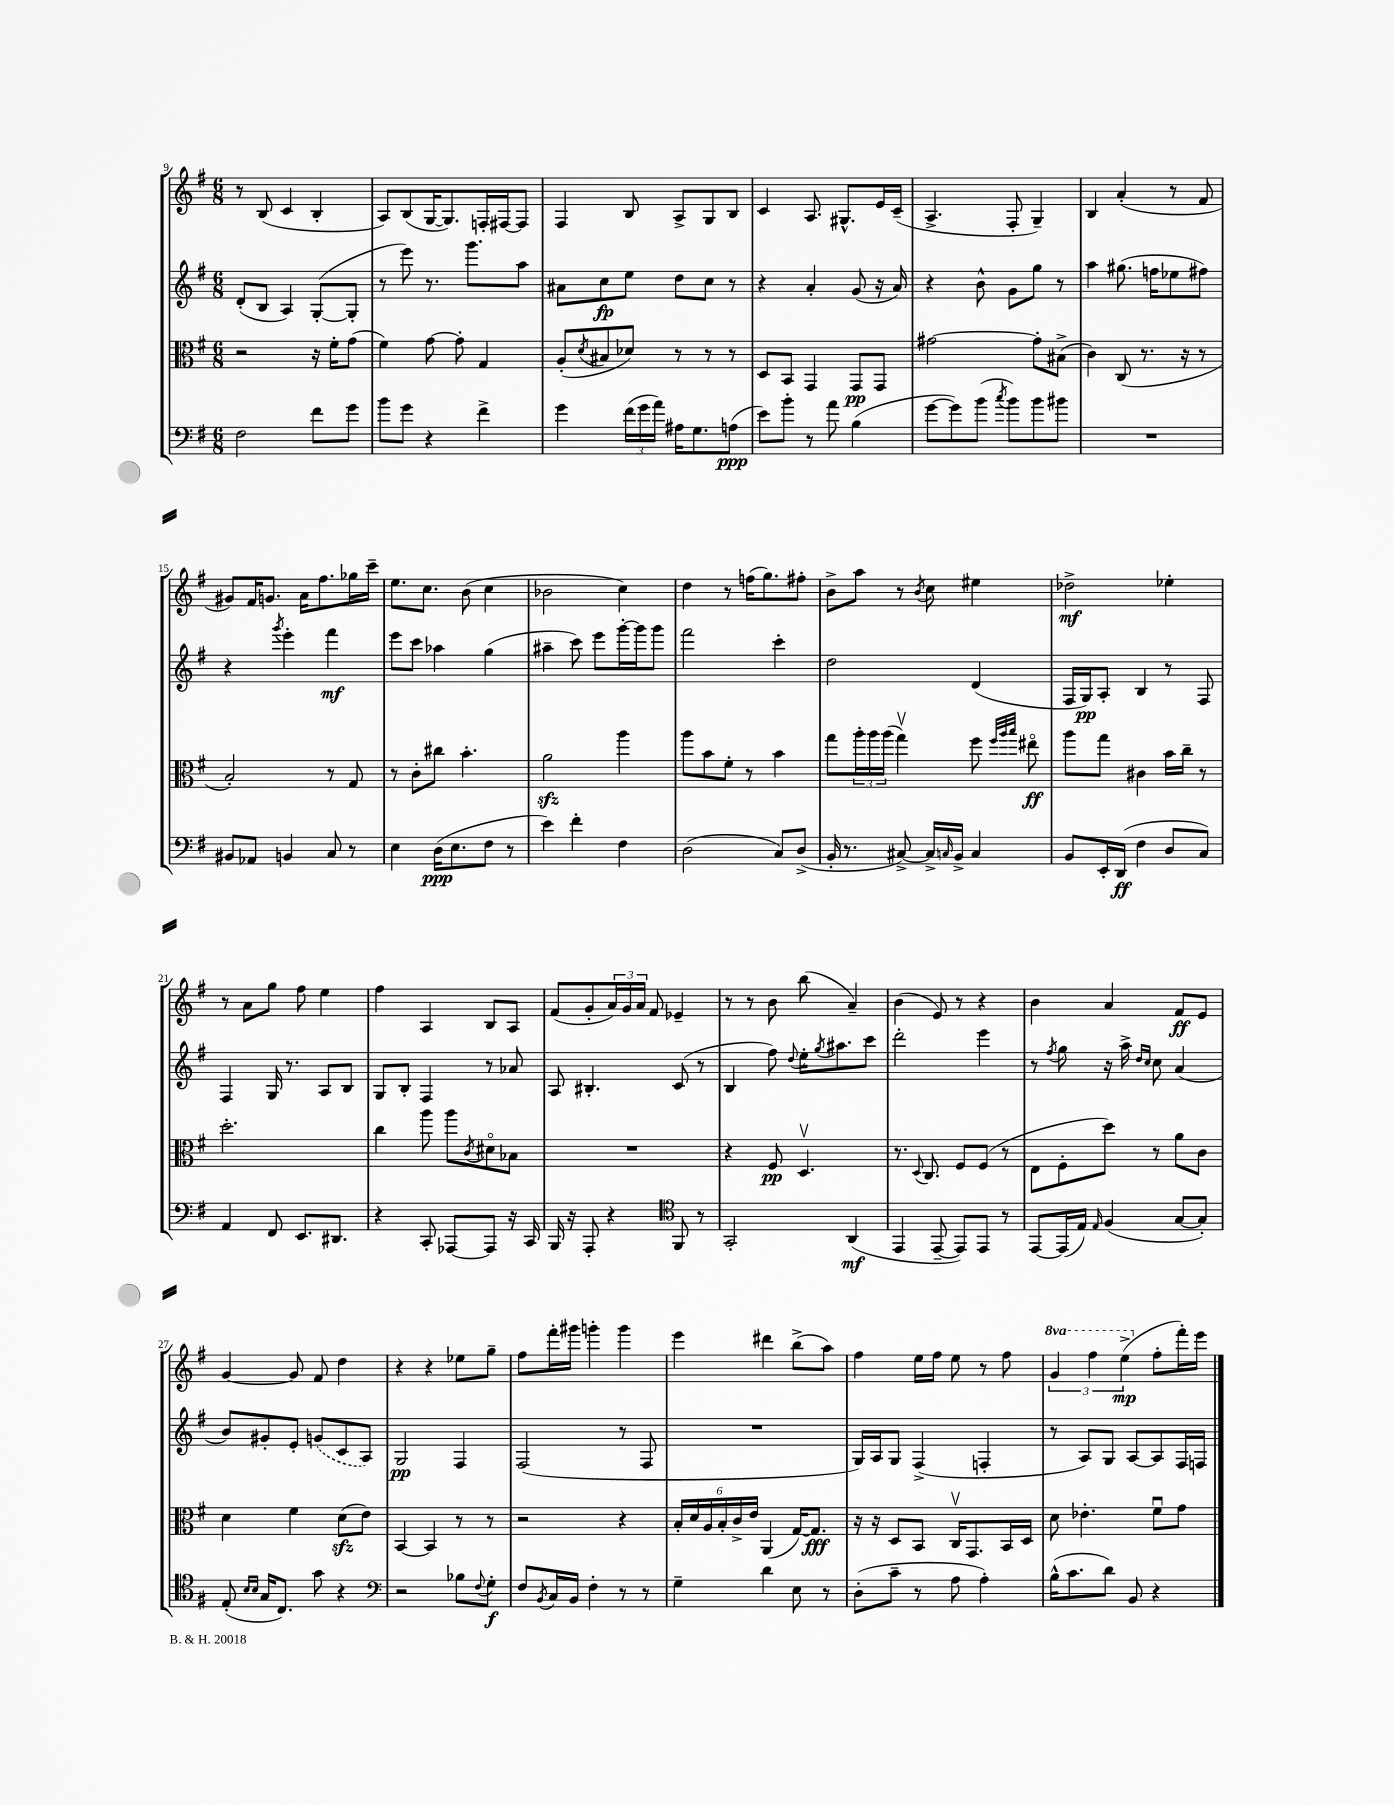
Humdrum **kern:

**kern	**dynam	**kern	**dynam	**kern	**dynam	**kern	**dynam
*part4	*part4	*part3	*part3	*part2	*part2	*part1	*part1
*staff4	*staff4	*staff3	*staff3	*staff2	*staff2	*staff1	*staff1
*clefF4	*	*clefC3	*	*clefG2	*	*clefG2	*
*k[f#]	*	*k[f#]	*	*k[f#]	*	*k[f#]	*
*M6/8	*	*M6/8	*	*M6/8	*	*M6/8	*
=9	=9	=9	=9	=9	=9	=9	=9
2F#\	.	2r	.	(8d'/L	.	8r	.
.	.	.	.	8B/J	.	(8B/	.
.	.	.	.	4A/)	.	4c/	.
8f#\L	.	16r	.	([8G'/L	.	4B'/	.
.	.	16f#'\KL	.	.	.	.	.
8g\J	.	(8g\J	.	8G'/J]	.	.	.
=10	=10	=10	=10	=10	=10	=10	=10
8b\L	.	4f#\)	.	8r	.	8A/L)	.
8g\J	.	.	.	8eee\)	.	(8B/	.
4r	.	[8g\	.	8.r	.	[16G/K	.
.	.	.	.	.	.	8.G/])	.
.	.	8g'\]	.	.	.	.	.
.	.	.	.	8.ggg\L	.	.	.
4f#^\	.	4G/	.	.	.	16Fn'/L	.
.	.	.	.	.	.	[16F#X/J	.
.	.	.	.	8aa\J	.	8F#/J]	.
=11	=11	=11	=11	=11	=11	=11	=11
4g\	.	(8A'/L	.	8a#X\L	.	4F#/	.
.	.	8qd/	.	.	.	.	.
.	.	8B#X/	.	8cc\	fp	.	.
(24f#\LL	.	8d-X/J)	.	8ee\J	.	8B/	.
24g\	.	.	.	.	.	.	.
24a\JJ)	.	.	.	.	.	.	.
16A#X\KL	.	8r	.	8dd\L	.	8A^/L	.
8.G\	.	.	.	.	.	.	.
.	.	8r	.	8cc\J	.	8G/	.
(8An\J	ppp	8r	.	8r	.	8B/J	.
=12	=12	=12	=12	=12	=12	=12	=12
8e\L)	.	8D/L	.	4r	.	4c/	.
8b'\J	.	8BB/J	.	.	.	.	.
8r	.	4GG/	.	4a'/	.	8.A/	.
8a\	.	.	.	.	.	.	.
.	.	.	.	.	.	8.G#X^^/L	.
(4B\	.	8GG/L	pp	(8g/	.	.	.
.	.	8GG/J	.	16r	.	16e/L	.
.	.	.	.	16a/)	.	(16c~/JJ	.
=13	=13	=13	=13	=13	=13	=13	=13
[8g\L	.	[2g#X\	.	4r	.	4.A^/	.
8g\])	.	.	.	.	.	.	.
(8b\J	.	.	.	8b^^\	.	.	.
8qcc/	.	.	.	.	.	.	.
8b\L)	.	.	.	8g\L	.	8F#'/	.
8b\	.	8g#'\L]	.	8gg\J	.	4G~/)	.
8b#X\J	.	(8B#X^\J	.	8r	.	.	.
=14	=14	=14	=14	=14	=14	=14	=14
2.r	.	4c\)	.	4aa\	.	4B/	.
.	.	(8C/	.	(8.gg#X\	.	(4a'/	.
.	.	8.r	.	.	.	.	.
.	.	.	.	16ffn\KL	.	.	.
.	.	.	.	8ee-X\	.	8r	.
.	.	16r	.	.	.	.	.
.	.	8r	.	8ff#X\J)	.	8f#/	.
!!LO:LB:g=z
=15	=15	=15	=15	=15	=15	=15	=15
8BB#X/L	.	2B'/)	.	4r	.	8g#X/L)	.
8AA-X/J	.	.	.	.	.	16f#/K	.
.	.	.	.	.	.	8.gn/J	.
.	.	.	.	8qggg/	.	.	.
4BBn/	.	.	.	4eee'\	.	.	.
.	.	.	.	.	.	16a\KL	.
.	.	.	.	.	.	8.ff#\	.
8C/	.	8r	.	4fff#\	mf	.	.
8r	.	8G/	.	.	.	16gg-X\L	.
.	.	.	.	.	.	16ccc~\JJ	.
=16	=16	=16	=16	=16	=16	=16	=16
4E\	.	8r	.	8eee\L	.	8.ee\L	.
.	.	8c'\L	.	8ccc\J	.	.	.
.	.	.	.	.	.	8.cc\J	.
(16D\KL	ppp	8cc#X\J	.	4aa-X\	.	.	.
8.E\	.	.	.	.	.	.	.
.	.	4.b'\	.	.	.	(8b\	.
8F#\J	.	.	.	(4gg\	.	4cc\	.
8r	.	.	.	.	.	.	.
=17	=17	=17	=17	=17	=17	=17	=17
4e\)	.	2azz\	.	4aa#X~\	.	2b-X\	.
4f#'\	.	.	.	8ccc\)	.	.	.
.	.	.	.	8eee\L	.	.	.
4F#\	.	4aa\	.	[16ggg'\L	.	4cc\)	.
.	.	.	.	16ggg\J]	.	.	.
.	.	.	.	8ggg\J	.	.	.
=18	=18	=18	=18	=18	=18	=18	=18
(2D\	.	8aa\L	.	2fff#\	.	4dd\	.
.	.	8b\	.	.	.	.	.
.	.	8f#'\J	.	.	.	8r	.
.	.	8r	.	.	.	(16ffn\KL	.
.	.	.	.	.	.	8.gg\)	.
8C/L)	.	4b\	.	4ccc'\	.	.	.
(8D^/J	.	.	.	.	.	8ff#X'\J	.
=19	=19	=19	=19	=19	=19	=19	=19
16BB'/	.	8gg\L	.	2dd\	.	8b^\L	.
8.r	.	.	.	.	.	.	.
.	.	24aa'\L	.	.	.	8aa\J	.
.	.	24aa\	.	.	.	.	.
.	.	(24aa\JJ	.	.	.	.	.
[8C#X^/)	.	4ggv\)	.	.	.	8r	.
.	.	.	.	.	.	8qb/	.
16C#^/LL]	.	.	.	.	.	8cc\	.
16qqCn/	.	.	.	.	.	.	.
16BB^/JJ	.	.	.	.	.	.	.
4C/	.	8ff#\	.	(4d/	.	4ee#X\	.
.	.	32qqff#/LLL	.	.	.	.	.
.	.	32qqaa/	.	.	.	.	.
.	.	32qqbb/JJJ	.	.	.	.	.
.	.	8ee#X\	ff	.	.	.	.
=20	=20	=20	=20	=20	=20	=20	=20
8BB/L	.	8aa\L	.	16F#/LL	.	2dd-X^\	mf
.	.	.	.	16G/J)	pp	.	.
16EE'/L	.	8gg\J	.	8A'/J	.	.	.
(16DD/JJ	ff	.	.	.	.	.	.
4F#\	.	4c#X\	.	4B/	.	.	.
8D/L	.	16b\LL	.	8r	.	4ee-X'\	.
.	.	16cc~\JJ	.	.	.	.	.
8C/J)	.	8r	.	8F#/	.	.	.
!!LO:LB:g=z
=21	=21	=21	=21	=21	=21	=21	=21
4AA/	.	2.dd'\	.	4F#/	.	8r	.
.	.	.	.	.	.	8a\L	.
8FF#/	.	.	.	16G/	.	8gg\J	.
.	.	.	.	8.r	.	.	.
8.EE/L	.	.	.	.	.	8ff#\	.
.	.	.	.	8A/L	.	4ee\	.
8.DD#X/J	.	.	.	.	.	.	.
.	.	.	.	8B/J	.	.	.
=22	=22	=22	=22	=22	=22	=22	=22
4r	.	4cc\	.	8G/L	.	4ff#\	.
.	.	.	.	8B'/J	.	.	.
8CC'/	.	8aa\	.	4F#/	.	4A/	.
[8AAA-X/L	.	8aa\L	.	.	.	.	.
.	.	8qc/	.	.	.	.	.
8AAA-/J]	.	8d#X\	.	8r	.	8B/L	.
16r	.	8B-X\J	.	8a-X/	.	8A/J	.
16CC/	.	.	.	.	.	.	.
=23	=23	=23	=23	=23	=23	=23	=23
16BBB/	.	2.r	.	8A/	.	(8f#/L	.
16r	.	.	.	.	.	.	.
8AAA'/	.	.	.	4.B#X'/	.	8g'/	.
4r	.	.	.	.	.	24a/L)	.
.	.	.	.	.	.	24g/	.
.	.	.	.	.	.	24a/JJ	.
.	.	.	.	.	.	8f#/	.
*clefC4	*	*	*	*	*	*	*
8FF#/	.	.	.	(8c/	.	4e-X~/	.
8r	.	.	.	8r	.	.	.
=24	=24	=24	=24	=24	=24	=24	=24
2GG'/	.	4r	.	4B/	.	8r	.
.	.	.	.	.	.	8r	.
.	.	8F#/	pp	8ff#\)	.	8b\	.
.	.	.	.	8qqdd/	.	.	.
.	.	4.Dv/	.	16ee'\KL	.	(8bb\	.
.	.	.	.	8qgg/	.	.	.
.	.	.	.	8.aa#X\	.	.	.
(4AA/	mf	.	.	.	.	4a~/)	.
.	.	.	.	8ccc\J	.	.	.
=25	=25	=25	=25	=25	=25	=25	=25
4EE/	.	8.r	.	2ddd'\	.	(4b\	.
.	.	8qqD/	.	.	.	.	.
.	.	8.C/	.	.	.	.	.
[8EE~/	.	.	.	.	.	8e/)	.
8EE/L])	.	8F#/L	.	.	.	8r	.
8EE/J	.	(8F#/J	.	4eee\	.	4r	.
8r	.	8r	.	.	.	.	.
=26	=26	=26	=26	=26	=26	=26	=26
[8EE/L	.	8E\L	.	8r	.	4b\	.
.	.	.	.	8qff#/	.	.	.
(16EE/L]	.	8F#'\	.	8gg\	.	.	.
16E/JJ)	.	.	.	.	.	.	.
16qqE/	.	.	.	.	.	.	.
(4F#/	.	8dd\J)	.	16r	.	4a/	.
.	.	.	.	16aa^\	.	.	.
.	.	.	.	16qqdd/LL	.	.	.
.	.	.	.	16qqcc/JJ	.	.	.
.	.	8r	.	8cc\	.	.	.
[8G/L	.	8a\L	.	(4a/	.	8f#/L	ff
8G'/J])	.	8c\J	.	.	.	8e/J	.
!!LO:LB:g=z
=27	=27	=27	=27	=27	=27	=27	=27
(8E'/	.	4d\	.	8b/L)	.	[4g/	.
16qqB/LL	.	.	.	.	.	.	.
16qqB/JJ	.	.	.	.	.	.	.
16G/KL	.	.	.	8g#X'/	.	.	.
8.C/J)	.	.	.	.	.	.	.
.	.	4f#\	.	8e'/J	.	8g/]	.
8g\	.	.	.	(8gn/L	.	8f#/	.
4r	.	(8dzz\L	.	8c/	.	4dd\	.
.	.	8e\J)	.	8A/J)	.	.	.
=28	=28	=28	=28	=28	=28	=28	=28
*clefF4	*	*	*	*	*	*	*
2r	.	[4BB/	.	2G/	pp	4r	.
.	.	4BB/]	.	.	.	4r	.
8B-X\L	.	8r	.	4F#/	.	8ee-X\L	.
8qqF#/	.	.	.	.	.	.	.
8G'\J	f	8r	.	.	.	8gg~\J	.
=29	=29	=29	=29	=29	=29	=29	=29
8F#/L	.	2r	.	(2F#/	.	8ff#\L	.
8qBB/	.	.	.	.	.	.	.
16C/L	.	.	.	.	.	16fff#'\L	.
16BB/JJ	.	.	.	.	.	16ggg#X\JJ	.
4F#'\	.	.	.	.	.	4gggn'\	.
8r	.	4r	.	8r	.	4ggg\	.
8r	.	.	.	8F#/	.	.	.
=30	=30	=30	=30	=30	=30	=30	=30
4G~\	.	24B'/LL	.	2.r	.	4eee\	.
.	.	24d/	.	.	.	.	.
.	.	24A/	.	.	.	.	.
.	.	24B'/	.	.	.	.	.
.	.	24c^/	.	.	.	.	.
.	.	24e/JJ	.	.	.	.	.
4d\	.	(4AA/	.	.	.	4ddd#X\	.
8E\	.	[16G/KL)	.	.	.	(8bb^\L	.
.	.	8.G/J]	fff	.	.	.	.
8r	.	.	.	.	.	8aa\J)	.
=31	=31	=31	=31	=31	=31	=31	=31
(8D'\L	.	16r	.	16G/LL)	.	4ff#\	.
.	.	16r	.	16A/J	.	.	.
8c~\J	.	8D/L	.	8G/J	.	.	.
8r	.	8BB/J	.	(4F#^/	.	16ee\LL	.
.	.	.	.	.	.	16ff#\JJ	.
8A\	.	16Cv/KL	.	.	.	8ee\	.
.	.	8.GG/	.	.	.	.	.
4A'\)	.	.	.	4Fn'/	.	8r	.
.	.	16BB/L	.	.	.	8ff#\	.
.	.	16D/JJ	.	.	.	.	.
=32	=32	=32	=32	=32	=32	=32	=32
*	*	*	*	*	*	*8va	*
(16B^^\KL	.	8d\	.	8r	.	6gg/	.
8.c\	.	.	.	.	.	.	.
.	.	4.e-X'\	.	8A/L)	.	.	.
.	.	.	.	.	.	6fff#\	.
8d\J)	.	.	.	8G/J	.	.	.
.	.	.	.	.	.	(6eee^\	mp
8BB/	.	.	.	[8A/L	.	.	.
*	*	*	*	*	*	*X8va	*
4r	.	8f#u\L	.	8A/]	.	8ff#'\L	.
.	.	8g\J	.	16F#/L	.	16fff#'\L)	.
.	.	.	.	16Fn/JJ	.	16eee\JJ	.
==	==	==	==	==	==	==	==
*-	*-	*-	*-	*-	*-	*-	*-
